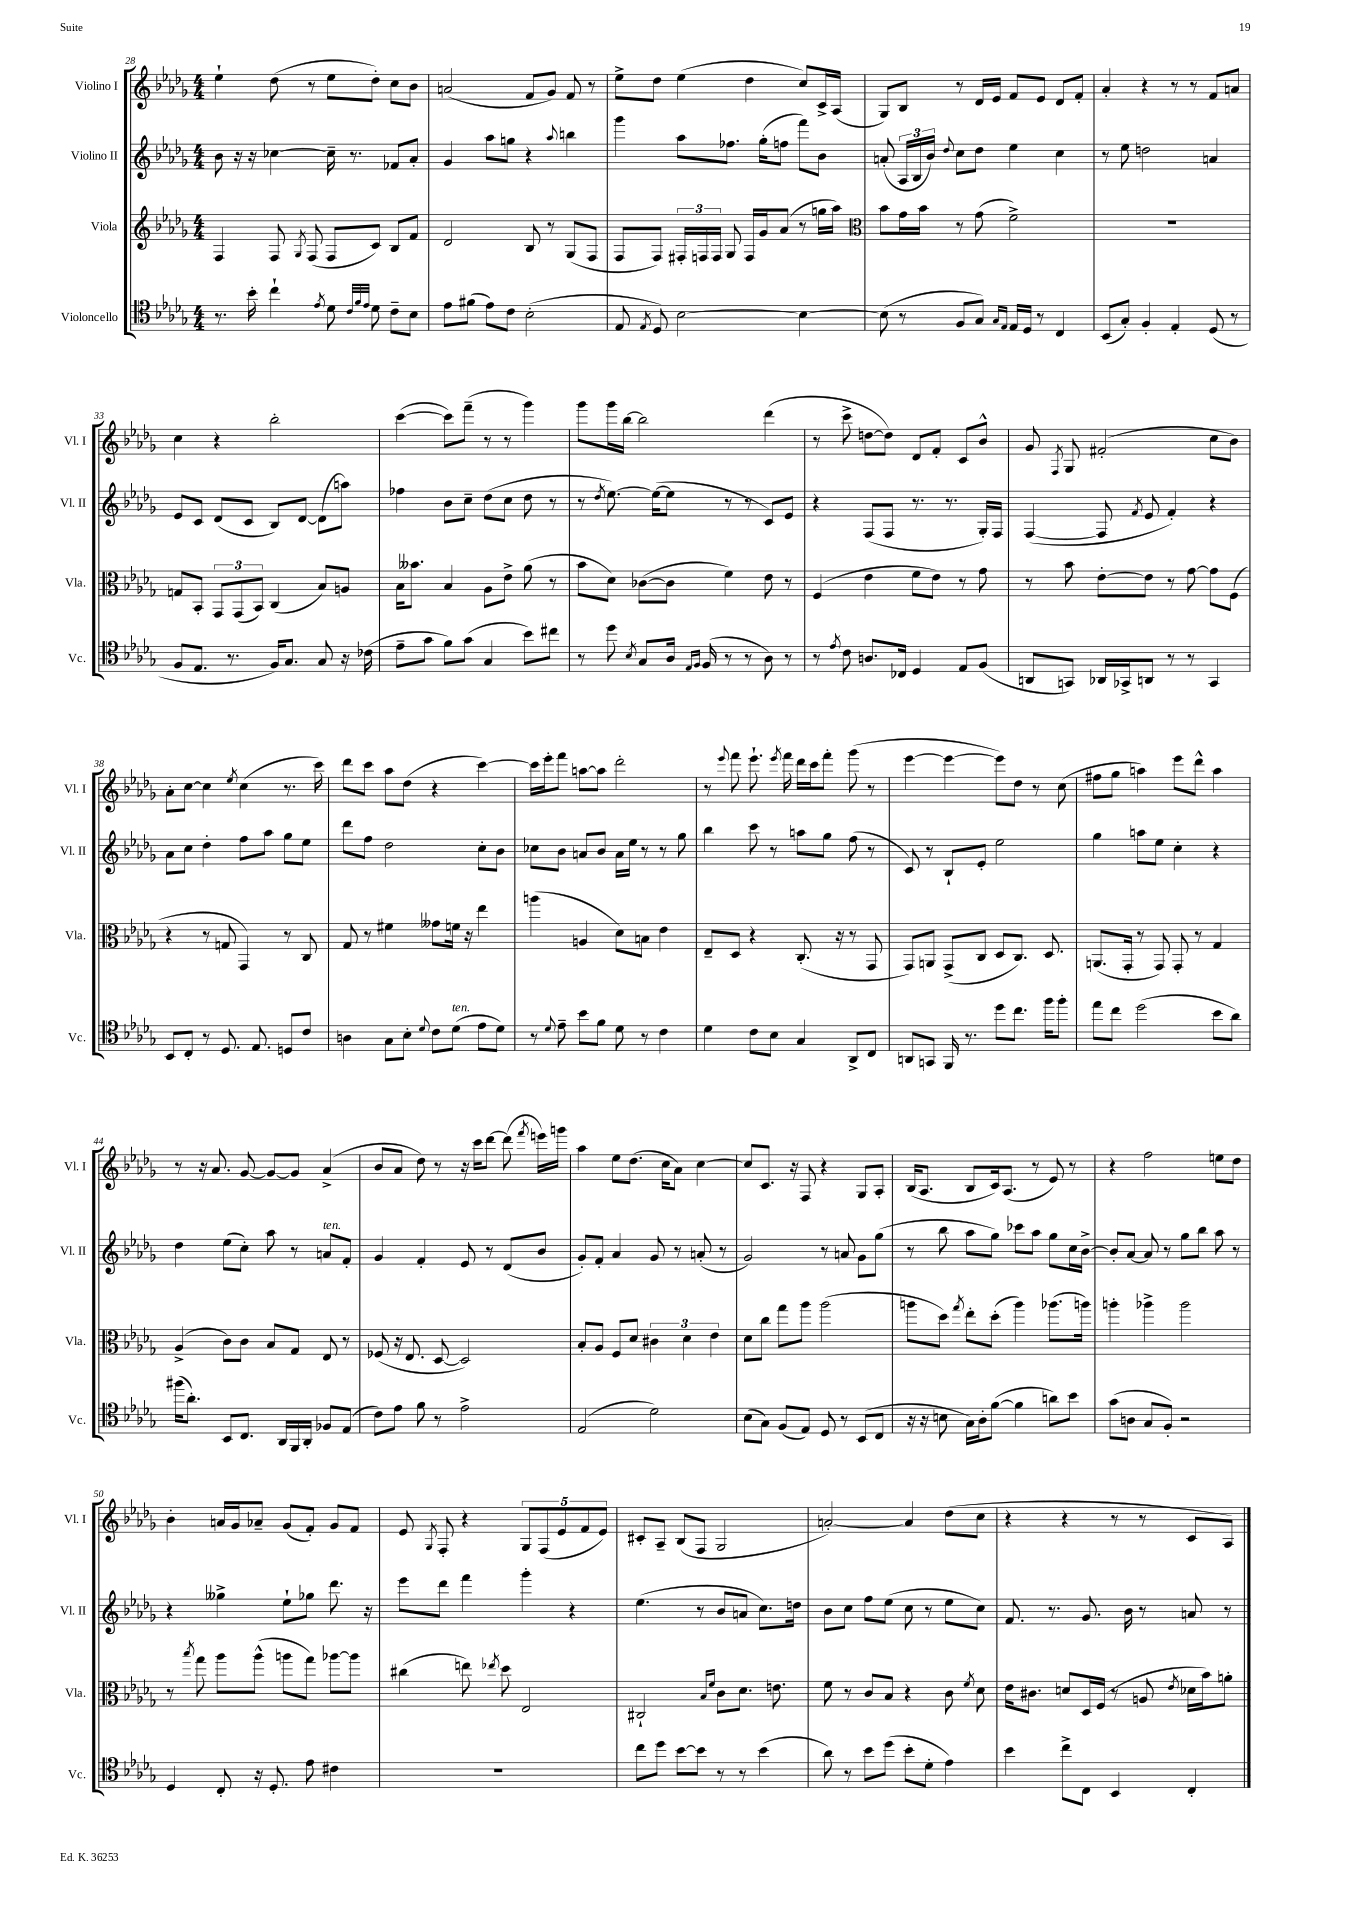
<<
\new StaffGroup <<
\new Staff = "s0" \with { instrumentName = "Violino I" shortInstrumentName = "Vl. I" } {
    \clef treble \key des \major \numericTimeSignature \time 4/4
    \autoBeamOff ees''4-! des''8( r8 ees''8[ des''8]-.) c''8[ bes'8] |
    a'2( f'8[ ges'8]) f'8 r8 |
    ees''8[-> des''8] ees''4( des''4 c''8[) c'16-> aes16]( |
    ges8[) bes8] r8 des'16[ ees'16] f'8[ ees'8] des'8[ f'8]-. |
    aes'4-. r4 r8 r8 f'8[ a'8] |
    c''4 r4 bes''2-. |
    c'''4~( c'''8[) f'''8]--( r8 r8 ges'''4) |
    ges'''8[ ges'''16 bes''16]~ bes''2 des'''4( |
    r8 c'''8-> d''8[~ d''8]) des'8[ f'8]-. c'8[ bes'8]-^ |
    ges'8 \acciaccatura { f8 } ges8 fis'2-.( c''8[ bes'8]) |
    aes'8[-. c''8]~ c''4 \acciaccatura { ees''8 } c''4( r8. c'''16) |
    des'''8[ c'''8] aes''8[ des''8]( r4 c'''4~) |
    c'''16[ ees'''16-. f'''8] a''8[~ a''8] des'''2-. |
    r8 \appoggiatura { ees'''8 } f'''8 ees'''8.-! \acciaccatura { ees'''8 } f'''16 des'''16[ c'''16 f'''8]-. ges'''8( r8 |
    ees'''4~ ees'''4~ ees'''8[) des''8] r8 c''8( |
    fis''8[ ges''8] a''4) ees'''8[ des'''8]-^ a''4 |
    r8 r16 aes'8. ges'8~ ges'8[~ ges'8] aes'4->( |
    bes'8[ aes'8] des''8) r8 r16 c'''16[ des'''8]~ des'''8( \acciaccatura { f'''8 } e'''16[) g'''16] |
    aes''4 ees''8[ des''8.]( c''16[ aes'8]) c''4~ |
    c''8[ c'8.] r16 f8 r4 ges8[ aes8]-. |
    bes16[( aes8.] bes8[ c'16) aes8.]( r8 ees'8) r8 |
    r4 f''2 e''8[ des''8] |
    bes'4-. a'16[ ges'16 aes'8]-- ges'8[( f'8]-.) ges'8[ f'8] |
    ees'8 \acciaccatura { ges8 } f8-. r4 \tuplet 5/4 { ges8[ f8( ees'8 f'8 ees'8]) } |
    cis'8[-. aes8]-- bes8[( f8] ges2 |
    a'2~-.) a'4 des''8[( c''8] |
    r4 r4 r8 r8 c'8[ aes8]) \bar "|." |
}
\new Staff = "s1" \with { instrumentName = "Violino II" shortInstrumentName = "Vl. II" } {
    \clef treble \key des \major \numericTimeSignature \time 4/4
    \autoBeamOff bes'8 r16 r16 ces''4~ ces''16-- r8. fes'8[ aes'8]-. |
    ges'4 aes''8[ g''8] r4 \appoggiatura { aes''8 } b''4 |
    ges'''4 aes''8[ fes''8.] ges''16[-.( f''8] f'''8[) bes'8] |
    a'8-.( \tuplet 3/2 { aes16[ bes16 bes'16]) } \appoggiatura { des''8 } c''8[ des''8] ees''4 c''4 |
    r8 ees''8 d''2 a'4 |
    ees'8[ c'8] des'8[( c'8] bes8[) des'8]~ des'8[( a''8]) |
    fes''4 bes'8[ c''8]-- des''8[( c''8] des''8 r8 |
    r8 \acciaccatura { des''8 } ees''8.~) ees''16[~( ees''8] r8 r8 c'8[) ees'8] |
    r4 f8[( f8] r8. r8. ges16[-.) f16] |
    f4~( f8 \acciaccatura { f'8 } ees'8 f'4-.) r4 |
    aes'8[ c''8] des''4-. f''8[ aes''8] ges''8[ ees''8] |
    des'''8[ f''8] des''2 c''8[-. bes'8] |
    ces''8[ bes'8] a'8[ bes'8] a'16[ ees''16] r8 r8 ges''8 |
    bes''4 c'''8 r8 a''8[ ges''8] f''8( r8 |
    c'8) r8 bes8[-! ees'8]-. ees''2 |
    ges''4 a''8[ ees''8] c''4-. r4 |
    des''4 ees''8[( c''8]-.) aes''8 r8 a'8[^\markup { \italic "ten." } f'8]-. |
    ges'4 f'4-. ees'8 r8 des'8[( bes'8] |
    ges'8[-.) f'8]-. aes'4 ges'8 r8 a'8-.( r8 |
    ges'2) r8 a'8 ges'8[ ges''8]( |
    r8 bes''8 aes''8[ ges''8]) ces'''8[ aes''8] ges''8[ c''16 bes'16]~-> |
    bes'8[-. aes'8]~ aes'8 r8 ges''8[ bes''8] aes''8 r8 |
    r4 geses''4-> ees''8[-! ges''8] des'''8. r16 |
    ees'''8[ des'''8] f'''4 ges'''4-. r4 |
    ees''4.( r8 bes'8[ a'8] c''8.[) d''16] |
    bes'8[ c''8] f''8[ ees''8]( c''8 r8 ees''8[ c''8]) |
    f'8. r8. ges'8. bes'16 r8 a'8 r8 \bar "|." |
}
\new Staff = "s2" \with { instrumentName = "Viola" shortInstrumentName = "Vla." } {
    \clef treble \key des \major \numericTimeSignature \time 4/4
    \autoBeamOff f4 f8 \acciaccatura { ges8 } f8( f8[ c'8]) bes8[ f'8] |
    des'2 bes8 r8 ges8[( f8] |
    f8[ f8]) \tuplet 3/2 { fis16[-. f16 f16] } ges8 f16[ ges'16 aes'8]( r8 g''16[ aes''16]) |
    \clef alto bes'8[ ges'16 bes'16] r8 ges'8( f'2->) |
    R1 |
    g8[ bes,8]-. \tuplet 3/2 { ges,8[ ges,8( bes,8]) } c4( bes8[) a8] |
    bes16[ beses'8.] bes4 aes8[ ees'8]-> aes'8( r8 |
    bes'8[ des'8]) ces'8[~( ces'8] f'4) ees'8 r8 |
    f4( ees'4 f'8[ ees'8]) r8 ges'8 |
    r8 bes'8 ees'8[~-. ees'8] r8 ges'8~ ges'8[ f8]( |
    r4 r8 g8 ges,4) r8 c8 |
    ges8 r8 fis'4 geses'8[ f'16] r16 ees''4 |
    a''4( a4 des'8[) b8] ees'4 |
    ees8[-- des8] r4 c8.-.( r16 r8 ges,8 |
    ges,8[) a,8] ges,8[->( c8] des8[ c8.]) des8. |
    a,8.[( ges,16]-. r8 ges,8) ges,8-. r8 ges4 |
    aes4->( c'8[) c'8] bes8[ ges8] ees8 r8 |
    fes8( r16 ees8. des8~ des2) |
    bes8[-. aes8] f8[ des'8] \tuplet 3/2 { cis'4 des'4 ees'4 } |
    des'8[ c''8] ges''8[ aes''8] aes''2( |
    a''8[ des''8]) \acciaccatura { ges''8 } ees''8[-. des''8]-.( a''4) aes''8.[( a''16]) |
    a''4-. aes''4-> aes''2 |
    r8 \acciaccatura { bes''8 } ges''8 aes''8[ aes''8]-^( a''8[ ges''8]) aes''8[~ aes''8] |
    cis''4( e''8) \acciaccatura { ees''8 } des''8 ees2 |
    cis2-! \grace { bes16[ f'16] } c'8[ des'8.] e'8. |
    f'8 r8 c'8[ bes8] r4 c'8 \acciaccatura { f'8 } des'8 |
    ees'16[ cis'8.] d'8[ des16 f16]( r8 a8 \acciaccatura { ees'8 } des'16[ bes'16) a'8]-. \bar "|." |
}
\new Staff = "s3" \with { instrumentName = "Violoncello" shortInstrumentName = "Vc." } {
    \clef tenor \key des \major \numericTimeSignature \time 4/4
    \autoBeamOff r8. bes'16-. c''4-! \acciaccatura { ees'8 } des'8 \grace { c'32[ f'32 ees'32] } des'8 c'8[-- bes8] |
    ees'8[ fis'8]( ees'8[) c'8] bes2-.( |
    ees8 \acciaccatura { ees8 } des8) bes2~ bes4~ |
    bes8( r8 f8[ ges8]) \grace { ges16[ ees16] } ees16[ des16] r8 c4 |
    bes,8[( ges8]-.) f4-. ees4-. des8( r8 |
    f8[ ees8.] r8. f16[) ges8.] ges8 r16 ces'16( |
    ees'8[-- ges'8] f'8[) ges'8]( ges4 bes'8[) cis''8] |
    r8 des''8 \acciaccatura { bes8 } ges8[ aes16] \grace { ees16[ f16] } f16( r8 r8 aes8) r8 |
    r8 \acciaccatura { ees'8 } c'8 a8.[ ces16] des4 ees8[ f8]( |
    a,8[ g,8]) aes,16[ ges,16-> a,8] r8 r8 ges,4 |
    bes,8[ c8]-. r8 des8. ees8. d8[ c'8] |
    a4 ges8[ bes8]-. \appoggiatura { des'8 } c'8[ des'8]^\markup { \italic "ten." }( ees'8[ des'8]) |
    r8 \appoggiatura { des'8 } ees'8-- bes'8[ f'8] des'8 r8 c'4 |
    des'4 c'8[ bes8] ges4 aes,8[-> c8] |
    a,8[ g,8] f,16 r8. des''8[ c''8.] f''16[ f''8]-. |
    ees''8[ c''8] des''2( bes'8[ aes'8]) |
    fis''16[( aes'8.]-.) bes,8[ c8.] aes,16[ f,16 aes,16]-. fes8[ ees8]( |
    c'8[) ees'8] f'8 r8 ees'2-> |
    ees2( des'2) |
    bes8[( ges8]) f8[( ees8]) des8 r8 bes,8[( c8] |
    r16 r16 b8 ges16[) aes16-. f'8]~( f'4 a'8[) bes'8] |
    ges'8[( a8] ges8[ f8]-.) r2 |
    des4 c8-. r16 des8.-. ees'8 cis'4 |
    R1 |
    c''8[ des''8] bes'8[~ bes'8] r8 r8 bes'4( |
    aes'8) r8 bes'8[ des''8]( bes'8[-. des'8]-. ees'4) |
    bes'4 c''8[-> c8] bes,4 c4-. \bar "|." |
}
>>
>>
\layout { \context { \Score currentBarNumber = #28 } }
